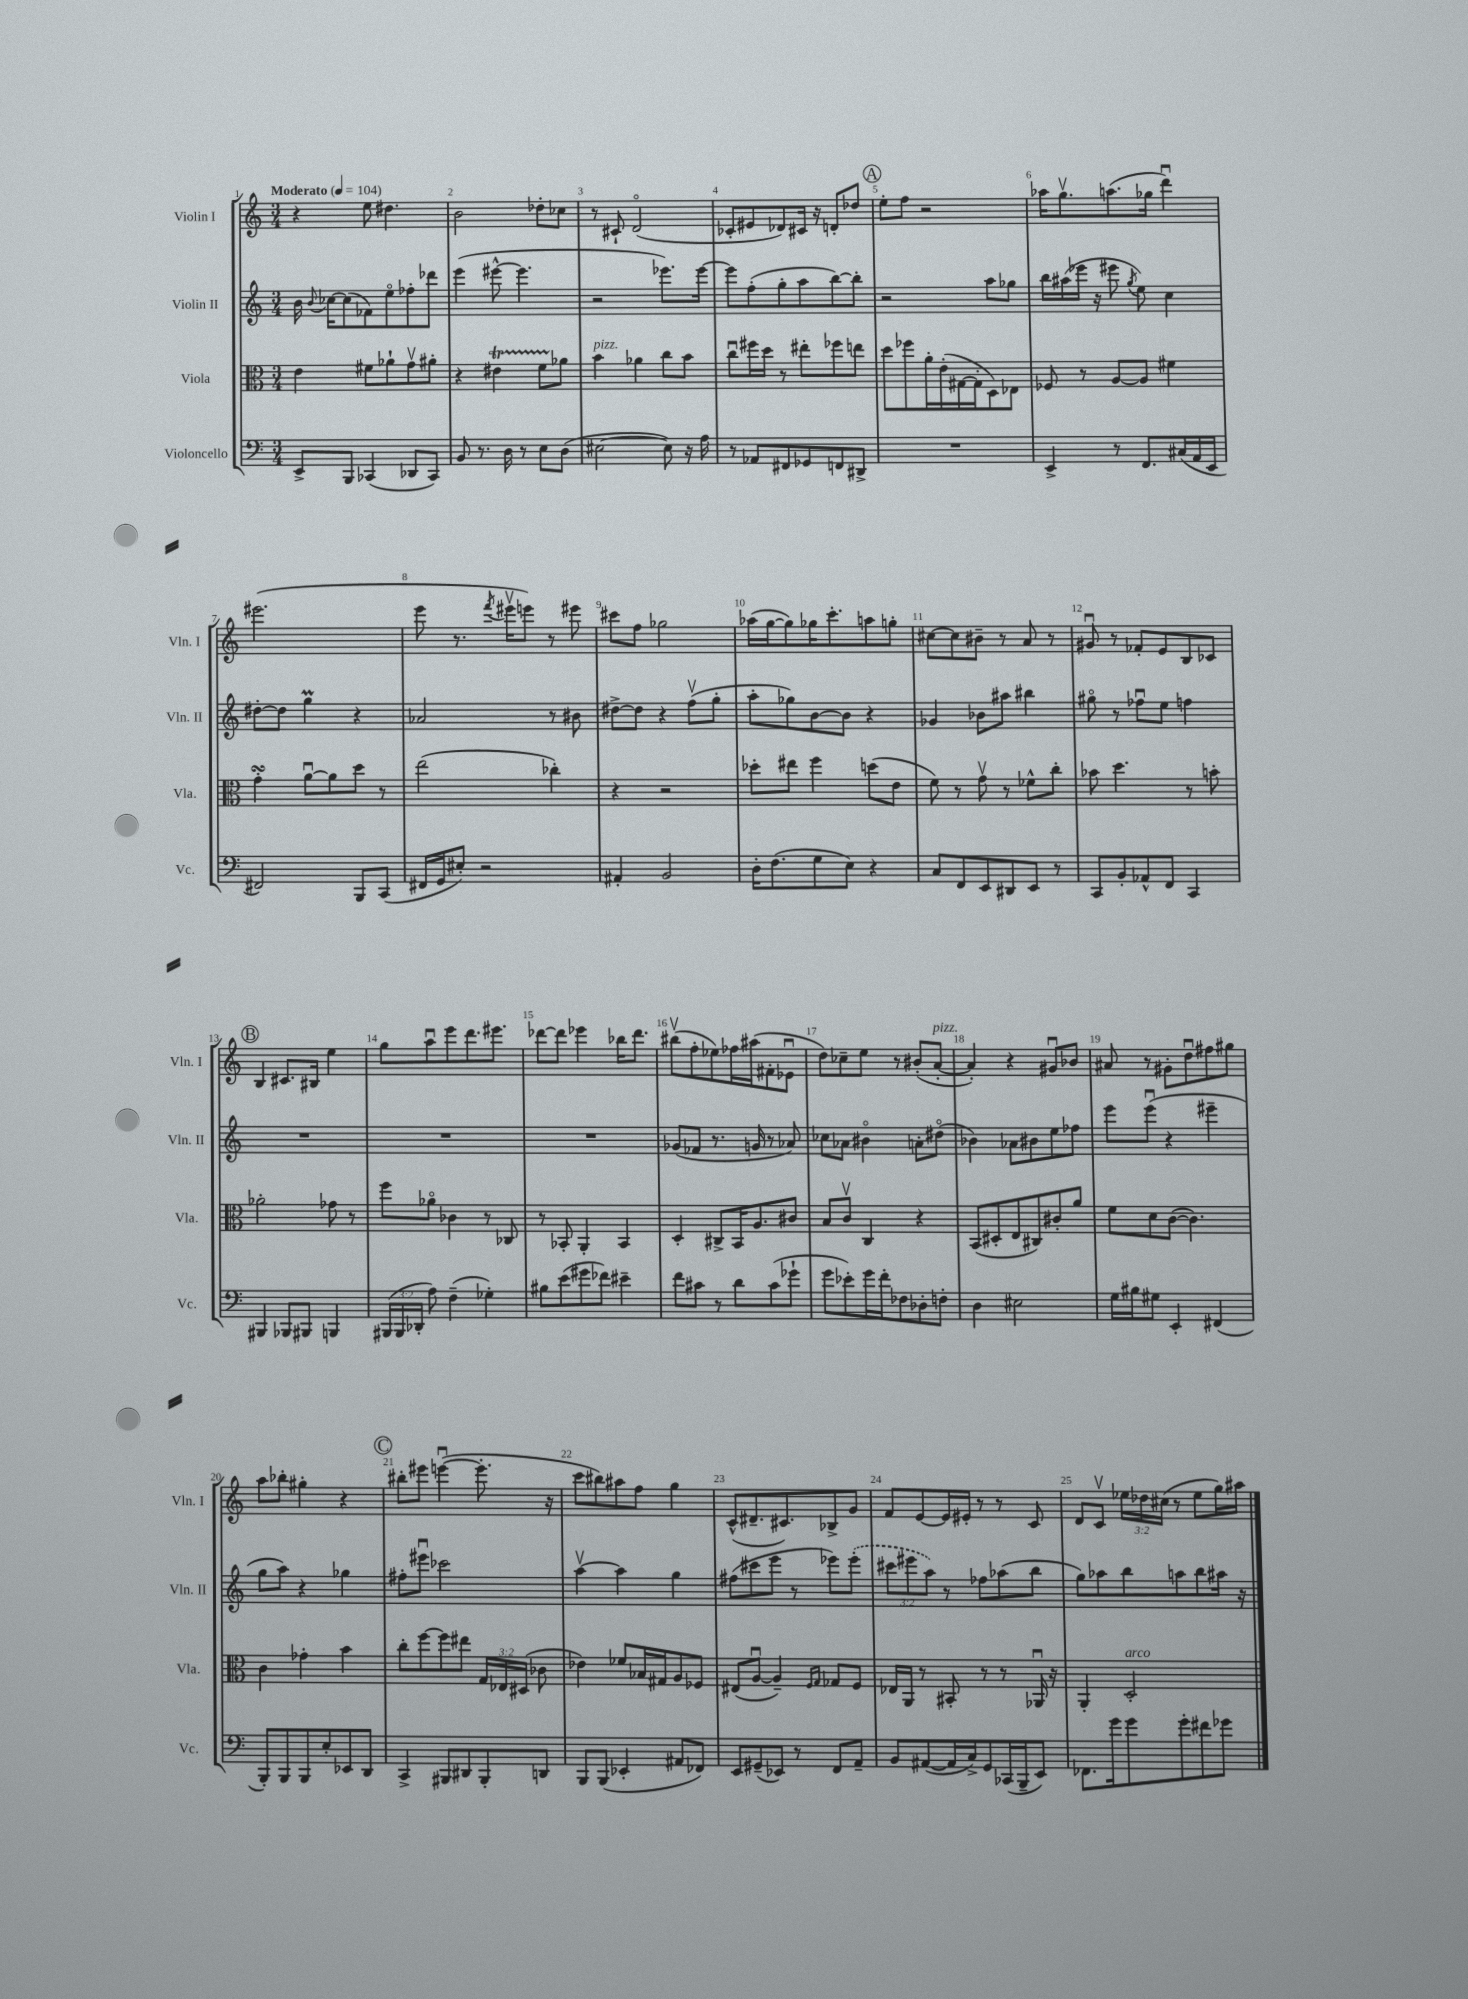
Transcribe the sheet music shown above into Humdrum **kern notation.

**kern	**kern	**kern	**kern
*staff4	*staff3	*staff2	*staff1
*clefF4	*clefC3	*clefG2	*clefG2
*k[]	*k[]	*k[]	*k[]
*M3/4	*M3/4	*M3/4	*M3/4
*MM104	*MM104	*MM104	*MM104
8EE^/L	4e\	16b\	4r
.	.	8qqb/	.
.	.	[16cc-\LK	.
8BBB/J	.	(8cc-\]	.
(4CC-/	8f#\L	8f-\)	8ee\
.	8a-`\	8eeo\	4.dd#\
8DD-/L	8gv\	8ff-'\	.
8CC-/J)	8a#'\J	8ddd-\J	.
=	=	=	=
8BB/	4r	(4eee\	2b\
8.r	.	.	.
.	4e#\	[8eee#^^\	.
16D\	.	.	.
8r	.	4.eee#\]	.
8E\L	8f\L	.	8dd-'\L
(8D\J	8a-\J	.	8cc-\J
=	=	=	=
[2E#\	4b\	2r	8r
.	.	.	8c#`/
.	4a-\	.	(2do/
8E#\])	8cc\L	8.eee-\L)	.
16r	8b\J	.	.
16A\	.	[16eee-\Jk	.
=	=	=	=
8r	8ccu\L	8eee-\]L	8c-'/L
8AA-/L	16ff#\L	(8ff'\	8e#/
.	16dd\JJ	.	.
8FF#/	8r	8gg'\	8d-/)
8GG-/	8ee#'\L	8aa\	16c#/Jk
.	.	.	16r
8FF/	8ff-\	[8bb\)	8d'/L
8DD#^/J	8ee\J	8bb'\]J	8dd-/J
=	=	=	=
2.r	8dd\L	2r	8ee'\L
.	8ff-\	.	8ff\J
.	16a'\L	.	2r
.	(16e'\	.	.
.	[16G#\	.	.
.	16G#'\]J	.	.
.	8D\)	8aa\L	.
.	8E-\J	8gg-\J	.
=	=	=	=
4EE^/	8F-/	16bb\LL	16aa-\LK
.	.	(16aa#\	8.ggv\
.	8r	16eee-\JJ	.
.	.	16r	.
8r	[8A/L	8eee#\	(8.aa\
.	.	8qgg/	.
8.FF/L	8A/]J	8ee\)	.
.	.	.	16gg-\Jk
.	4f#\	4cc\	4dddu\)
(16C#/L	.	.	.
16AA/	.	.	.
16EE/JJ	.	.	.
=	=	=	=
2FF#/)	4g'\	[8dd#'\L	(2.eee#\
.	.	8dd#\]J	.
.	[8au\L	4gg\	.
.	8a\]	.	.
8BBB/L	8dd\J	4r	.
(8CC/J	8r	.	.
=	=	=	=
16FF#/LL	(2ee\	2a-/	8eee\
16GG/J	.	.	.
8E#'/J)	.	.	8.r
2r	.	.	.
.	.	.	8qfff/
.	.	.	16eee#v\LK
.	.	.	8eee\J)
.	4cc-'\)	8r	8r
.	.	8b#\	8eee#\
=	=	=	=
4AA#'/	4r	[8dd#^\L	8ccc#\L
.	.	8dd#\]J	8ff\J
2BB/	2r	4r	2gg-\
.	.	(8ffv\L	.
.	.	8gg'\J	.
=	=	=	=
16D'\LK	8dd-'\L	8aa'\L	(16aa-\LL
(8.F\	.	.	[16gg\J
.	8ee#\J	8gg-\)	8gg\])
8G\	4ff\	[8b\	16gg-\K
.	.	.	8.ccc'\
8E\J)	.	8b\]J	.
4r	(8dd\L	4r	8aa\
.	8e\J	.	8gg'\J
=	=	=	=
8C/L	8f\)	4g-/	[8cc#\L
8FF/	8r	.	8cc#\]
8EE/	8gv\	8b-\L	8b#~\J
8DD#/	8r	8aa#\J	8r
8EE/J	8f-^^\L	4bb#\	8a/
8r	8cc'\J	.	8r
=	=	=	=
8CC/L	8b-\	8gg#o\	8g#u/
8BB'/	4.dd\	8r	8r
8AA-^^/	.	8ff-u\L	8f-'/L
8FF/J	.	8ee\J	8e/
4CC/	8r	4ff\	8B/
.	8b'\	.	8c-/J
=	=	=	=
4BBB#/	2a-'\	2.r	4B/
8BBB-/L	.	.	8.c#/L
8BBB#/J	.	.	.
.	.	.	16B#/Jk
4BBB/	8g-\	.	4ee\
.	8r	.	.
=	=	=	=
(24BBB#/LL	8ff\L	2.r	8gg\L
24BBB#/	.	.	.
24DD-'/JJ	.	.	.
8A\)	8a-o\J	.	8aau\
(4F~\	4c-\	.	8eee\
.	.	.	8.ddd\
4G-'\)	8r	.	.
.	.	.	8.eee#\J
.	8C-/	.	.
=	=	=	=
8B#\L	8r	2.r	[8ddd-\L
(8e\	8BB-'/	.	8ddd-\]J
8g#\	4AA'/	.	4eee-\
8f-\J)	.	.	.
4e#~\	4BB-/	.	16bb-\LK
.	.	.	8.ddd-\J
=	=	=	=
8f\L	4D'/	(8g-/L	(8bb#v\L
8c#\J	.	8f-/J	8ff'\
8r	8C#^/L	8.r	8ee-\)
8d\L	16BB/K	.	16ff-\L
.	8.A/	16g/	(16aa#\J
(8c#\	.	8r	8f#'\
8g-`\J	8c#/J	8a-/)	8e-u\J
=	=	=	=
8g\L	8B/L	8cc-\L	8dd\L)
8e-'\)	8cv/J	8a-\J	8cc-~\
16g\L	4C/	4b#o\	8ee\J
16f'\J	.	.	.
8F-\	.	.	8r
8D-'\	4r	8a'\L	(8b#'/L
8F'\J	.	(8dd#o\J	[8a'/J
=	=	=	=
4D\	(8BB/L	4b-\)	4a'/])
.	8D#'/	.	.
2E#\	8E/	8a-\L	4r
.	8C#/)	8b#\	.
.	8c#'/	8ee\	8g#u/L
.	8a/J	8ff-\J	8b-/J
=	=	=	=
16G\LL	8f\L	8eee\L	8a#/
16B#\J	.	.	.
8G#\J	8d\	(8eeeu\J	8r
4EE'/	([8c\J	4r	8g#'\L
.	4.c\])	.	8ddu\
(4FF#/	.	4eee#~\	8ff#\
.	.	.	8gg#\J
=	=	=	=
8BBB'/L)	4c\	8gg\L	8aa\L
8BBB/	.	8aa\J)	8bb-'\J
8BBB/	4g-'\	4r	4gg#'\
8E'/	.	.	.
8EE-/	4b\	4gg-\	4r
8DD/J	.	.	.
=	=	=	=
4CC^/	8cc'\L	8ff#'\L	8bb#'\L
.	[8ff\	8eee#u\J	8eee#\J
8BBB#/L	8ff\]	2ccc-\	([4eeeu\
8DD#/	8ee#\J	.	.
8BBB#'/	24G/LL	.	8.eee'\]
.	24E-/	.	.
.	(24D#/JJ	.	.
8DD/J	8c-\	.	.
.	.	.	16r
=	=	=	=
8BBB/L	4e-\)	[4aav\	8ccc\L
(8BBB/J	.	.	8bb#\)
4EE-'/	8f-/L	4aa\]	8aa#\
.	16B-/L	.	8ff\J
.	16G#/J	.	.
8AA#/L	8A/	4gg\	4gg\
8FF-/J)	8F-/J	.	.
=	=	=	=
8EE/L	(8E#/L	(8ff#\L	(8c^^/L
(8GG#~/	[8Au/J	8ccc#\	8.d#~/
8EE-/J)	4A~/])	8eee\J	.
.	.	.	8.c#/)
8r	.	8r	.
.	16qqF/LL	.	.
.	16qqG/JJ	.	.
8FF/L	8G-/L	8eee-\L)	8B-^/
8AA~/J	8F/J	(8eee-'\J	8g/J
=	=	=	=
8BB/L	16E-/LL	12ccc#\L	8f/L
.	16AA/JJ	.	.
.	.	12eee#\	.
([8AA#/	8r	.	[8e/
.	.	12aa\J)	.
16AA#/]L	8BB#'/	8r	16e/]L
16C^/J)	.	.	16e#'/JJ
8GG/	8r	8ff-\L	8r
(16CC-/L	8r	(8aa-\	8r
16BBB~/J	.	.	.
8EE/J)	16AA-u/	8bb\J	8c/
.	16r	.	.
=	=	=	=
8.FF-\L	4AA'/	8gg\L)	8d/L
.	.	8aa-\	8cv/J
16g\k	.	.	.
8g\	2D'/	8bb\	24ee-\LL
.	.	.	24dd-\
.	.	.	(24cc#\JJ
8g'\	.	8aa\	8r
8f#\	.	8bb\	8ee-\L
8g-\J	.	16aa#\Jk	16gg\L)
.	.	16r	16aa#\JJ
==	==	==	==
*-	*-	*-	*-
